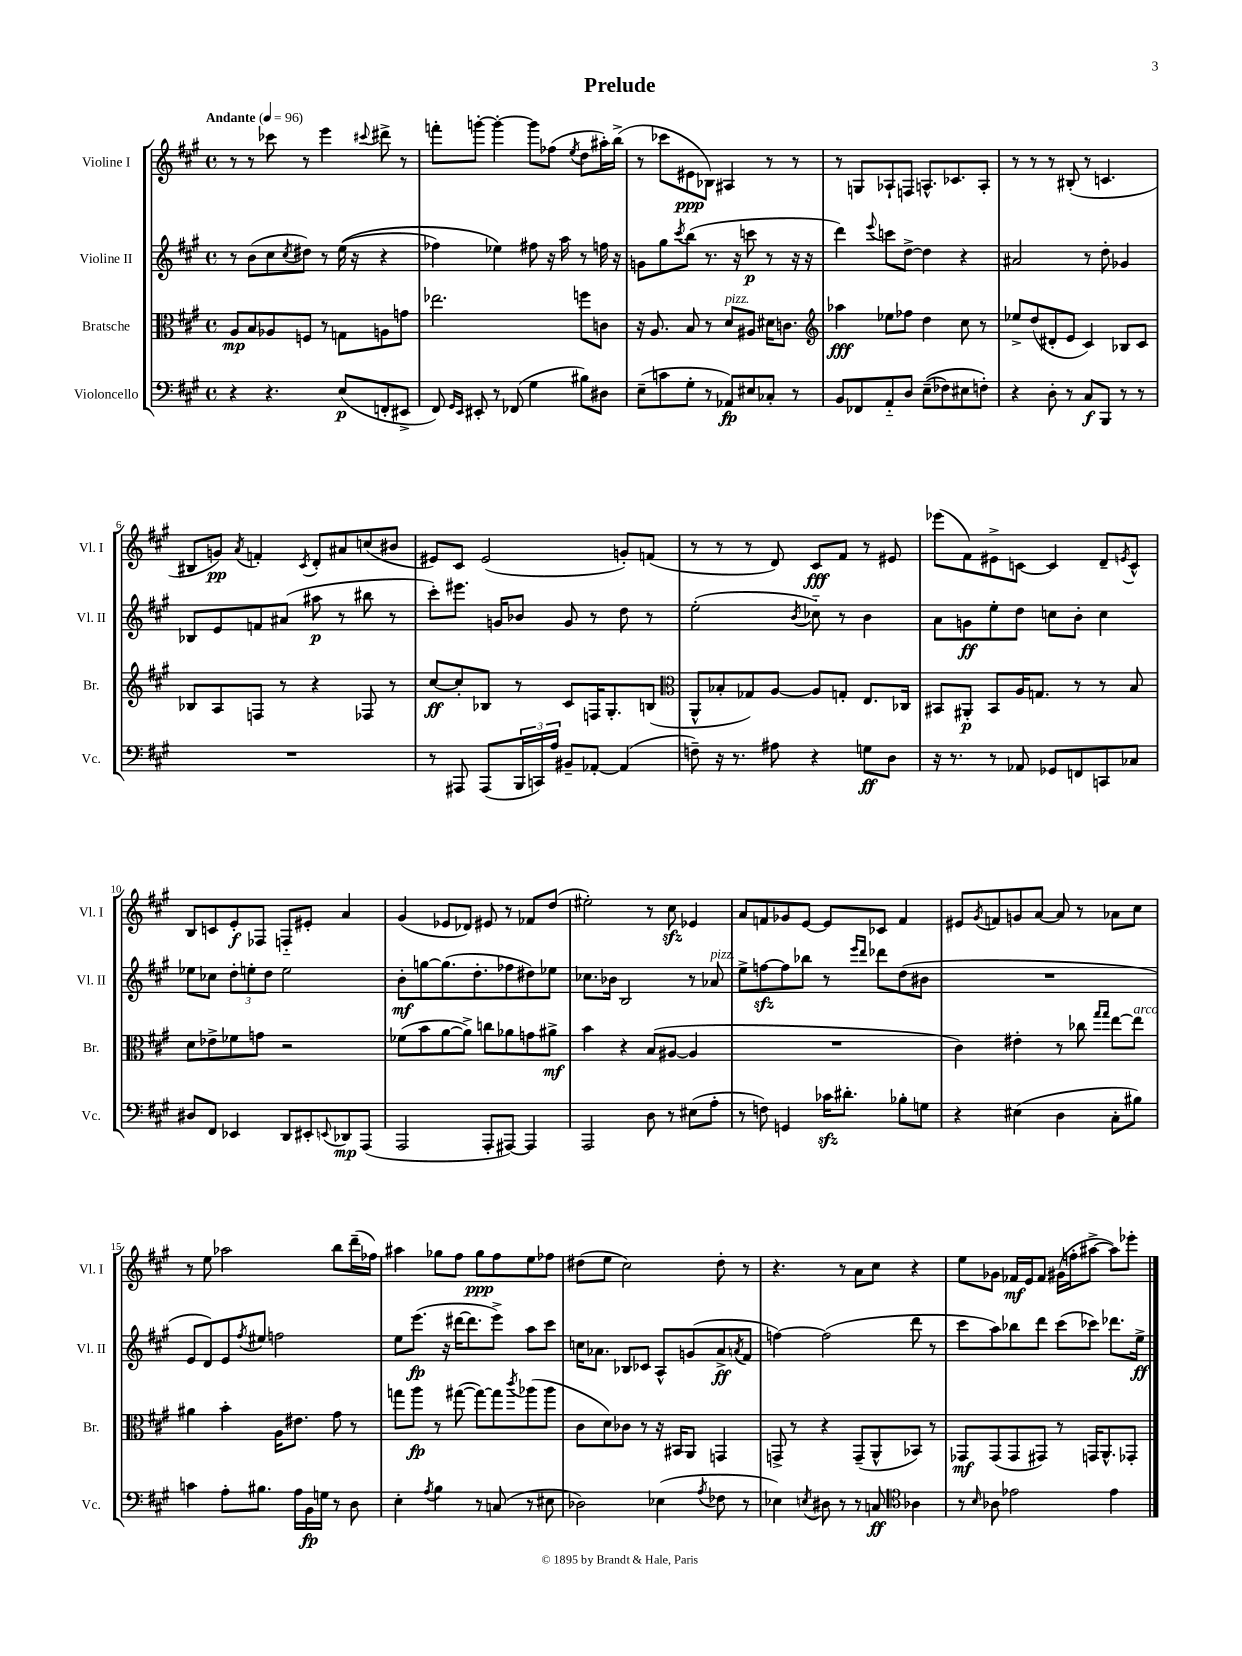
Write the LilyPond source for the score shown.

\header { title = "Prelude" }
<<
\new StaffGroup <<
\new Staff = "s0" \with { instrumentName = "Violine I" shortInstrumentName = "Vl. I" } {
    \clef treble \key a \major \defaultTimeSignature \time 4/4 \tempo "Andante" 4 = 96
    r8 r8 ces'''8 r8 e'''4 \appoggiatura { cis'''8 } dis'''8-> r8 |
    f'''8-. g'''8~-. g'''4~-. g'''8 fes''8( \acciaccatura { e''8 } d''8 ais''16-.) b''16->( |
    r8 ces'''8 eis'8\ppp bes8) ais4 r8 r8 |
    r8 g8 aes8-! f8 a8.-^ ces'8. a8-. |
    r8 r8 r8 bis8-.( r8 c'4. |
    bis8 g'8\pp) \acciaccatura { a'8 } f'4-. \acciaccatura { cis'8 } d'8-. ais'8 c''8( bis'8 |
    eis'8) cis'8 eis'2( g'8-.) f'8( |
    r8 r8 r8 d'8) cis'8\fff fis'8 r8 eis'8 |
    ees'''8( fis'8) eis'8-> c'8~ c'4 d'8-- \acciaccatura { e'8 } c'8-^ |
    b8 c'8 e'8-.\f fes8 f8-_ eis'8-. a'4 |
    gis'4( ees'8 des'8) eis'8 r8 fes'8 d''8( |
    eis''2-.) r8 cis''8\sfz ees'4 |
    a'8 f'8 ges'8 e'8~ e'8 ces'8 f'4 |
    eis'8 \acciaccatura { gis'8 } f'8 g'8 a'8~ a'8 r8 aes'8 cis''8 |
    r8 e''8 aes''2 b''8 d'''16--( fes''16) |
    ais''4 ges''8 fis''8 ges''8\ppp fis''8 e''8 fes''8 |
    dis''8( e''8 cis''2) dis''8-. r8 |
    r4. r8 a'8 cis''8 r4 |
    e''8 ges'8 fes'16\mf e'16 fes'8 gis'16( f''16-. ais''8~-> ais''8) ees'''8-. \bar "|." |
}
\new Staff = "s1" \with { instrumentName = "Violine II" shortInstrumentName = "Vl. II" } {
    \clef treble \key a \major \defaultTimeSignature \time 4/4
    r8 b'8( cis''8 \acciaccatura { cis''8 } dis''8) r8 e''16(\( r16 r4 |
    fes''4) ees''4\) fis''8 r16 a''16 r8 f''16 r16 |
    g'8 gis''8 \acciaccatura { cis'''8 } b''8( r8. r16 c'''8\p r8 r16 r16 |
    d'''4) \appoggiatura { e'''8 } c'''8 d''8~-> d''4 r4 |
    ais'2 r8 d''8-. ges'4 |
    bes8 e'8 f'8 ais'8( ais''8\p r8 bis''8 r8 |
    cis'''8-.) eis'''8. g'16 bes'8 g'8 r8 d''8 r8 |
    e''2-.( \acciaccatura { b'8 } ces''8-_) r8 b'4 |
    a'8 g'8\ff e''8-. d''8 c''8 b'8-. c''4 |
    ees''8 ces''8 \tuplet 3/2 { d''8-. e''8-. d''8 } e''2 |
    b'8-.\mf g''8~ g''8.( d''8.-. fes''8 dis''8) ees''8 |
    ces''8. bes'16 b2 r8 aes'8^\markup { \italic "pizz." } |
    e''8-> f''8~\sfz f''8 bes''8 r8 \grace { e'''16 d'''16 } des'''8 d''8( bis'8 |
    R1 |
    e'8 d'8) e'8 \acciaccatura { fis''8 } eis''8 f''2 |
    e''8 e'''8.\fp( r16 dis'''16~ dis'''8. e'''8->) a''8 cis'''8 |
    c''16 aes'8. bes8 ces'8 a8-^ g'8( aes'8->\ff \acciaccatura { a'8 } fis'8 |
    f''4~) f''2( d'''8 r8 |
    cis'''8 a''8) bes''8 d'''8 cis'''8( ces'''8) des'''8. e''16->\ff \bar "|." |
}
\new Staff = "s2" \with { instrumentName = "Bratsche" shortInstrumentName = "Br." } {
    \clef alto \key a \major \defaultTimeSignature \time 4/4
    a8\mp b8 aes8 f8 r8 g8 a8 g'8 |
    ees''2. f''8 c'8 |
    r16 a8. b8 r8 d'8^\markup { \italic "pizz." } ais8 dis'16 c'8. |
    \clef treble aes''4\fff ees''8 fes''8 d''4 cis''8 r8 |
    ees''8-> d''8( dis'8-. e'8 cis'4) bes8 cis'8 |
    bes8 a8 f8 r8 r4 fes8 r8 |
    cis''8~\ff cis''8-. bes8 r8 cis'8 f16 gis8.-. b8( |
    \clef alto a,8-^ bes8-. ges8) a8~ a8 g8-. e8. ces16 |
    bis,8 ais,8-.\p bis,8 a16 g8. r8 r8 b8 |
    d'8 ees'8-> fes'8 g'8 r2 |
    fes'8( b'8 a'8~ a'8->) c''8 aes'8 g'8 ais'8->\mf |
    b'4 r4 b8( ais8~ ais4 |
    R1 |
    cis'4) eis'4-. r8 ces''8 \grace { gis''16 gis''16 } e''8~ e''8^\markup { \italic "arco" } |
    ais'4 b'4-. a16 eis'8. gis'8 r8 |
    g''8 a''8\fp r8 gis''8~( gis''8~) gis''8 \acciaccatura { cis'''8 } aes''8( aes''8 |
    cis'8 d'8) ces'8 r8 r16 bis,16 a,8 g,4 |
    g,8-> r8 r4 g,8--( a,8-^ bes,8) r8 |
    ges,8\mf ges,8( ges,8 gis,8) r8 g,16 a,8.-^ ges,8-. \bar "|." |
}
\new Staff = "s3" \with { instrumentName = "Violoncello" shortInstrumentName = "Vc." } {
    \clef bass \key a \major \defaultTimeSignature \time 4/4
    r4 r4. e8\p( f,8-. eis,8-> |
    fis,8) \grace { gis,16 e,16 } eis,8-. r8 fes,8( gis4 bis8) dis8 |
    e8--( c'8 gis8-. r8 aes,8\fp) eis8 ces8-. r8 |
    b,8 fes,8 a,8-_ d8 e8--(\( fes8) eis8 f8-.\) |
    r4 d8-. r8 cis8\f b,,8 r8 r8 |
    R1 |
    r8 ais,,8 ais,,8( \tuplet 3/2 { b,,16 c,16) a16 } bis,8-- aes,8~-. aes,4( |
    f8--) r16 r8. ais8 r4 g8\ff d8 |
    r16 r8. r8 aes,8 ges,8 f,8 c,8 ces8 |
    dis8 fis,8 ees,4 d,8 eis,8-. \appoggiatura { e,8 } des,8\mp a,,8( |
    a,,2 a,,8-. ais,,8~) ais,,4 |
    a,,2 d8 r8 eis8( a8-. |
    r8 f8) g,4 ces'16\sfz dis'8.-. bes8-. g8 |
    r4 eis4( d4 cis8-. bis8) |
    c'4 a8-. bis8. a16 b,16\fp g16 r8 d8 |
    e4-. \acciaccatura { a8 } b4 r8 c8( r8 eis8 |
    des2) ees4( \acciaccatura { a8 } fes8 r8 |
    ees4) \acciaccatura { e8 } dis8 r8 r8 c8\ff \clef tenor aes4 |
    r8 \grace { b16 } aes8 ees'2 ees'4 \bar "|." |
}
>>
>>
